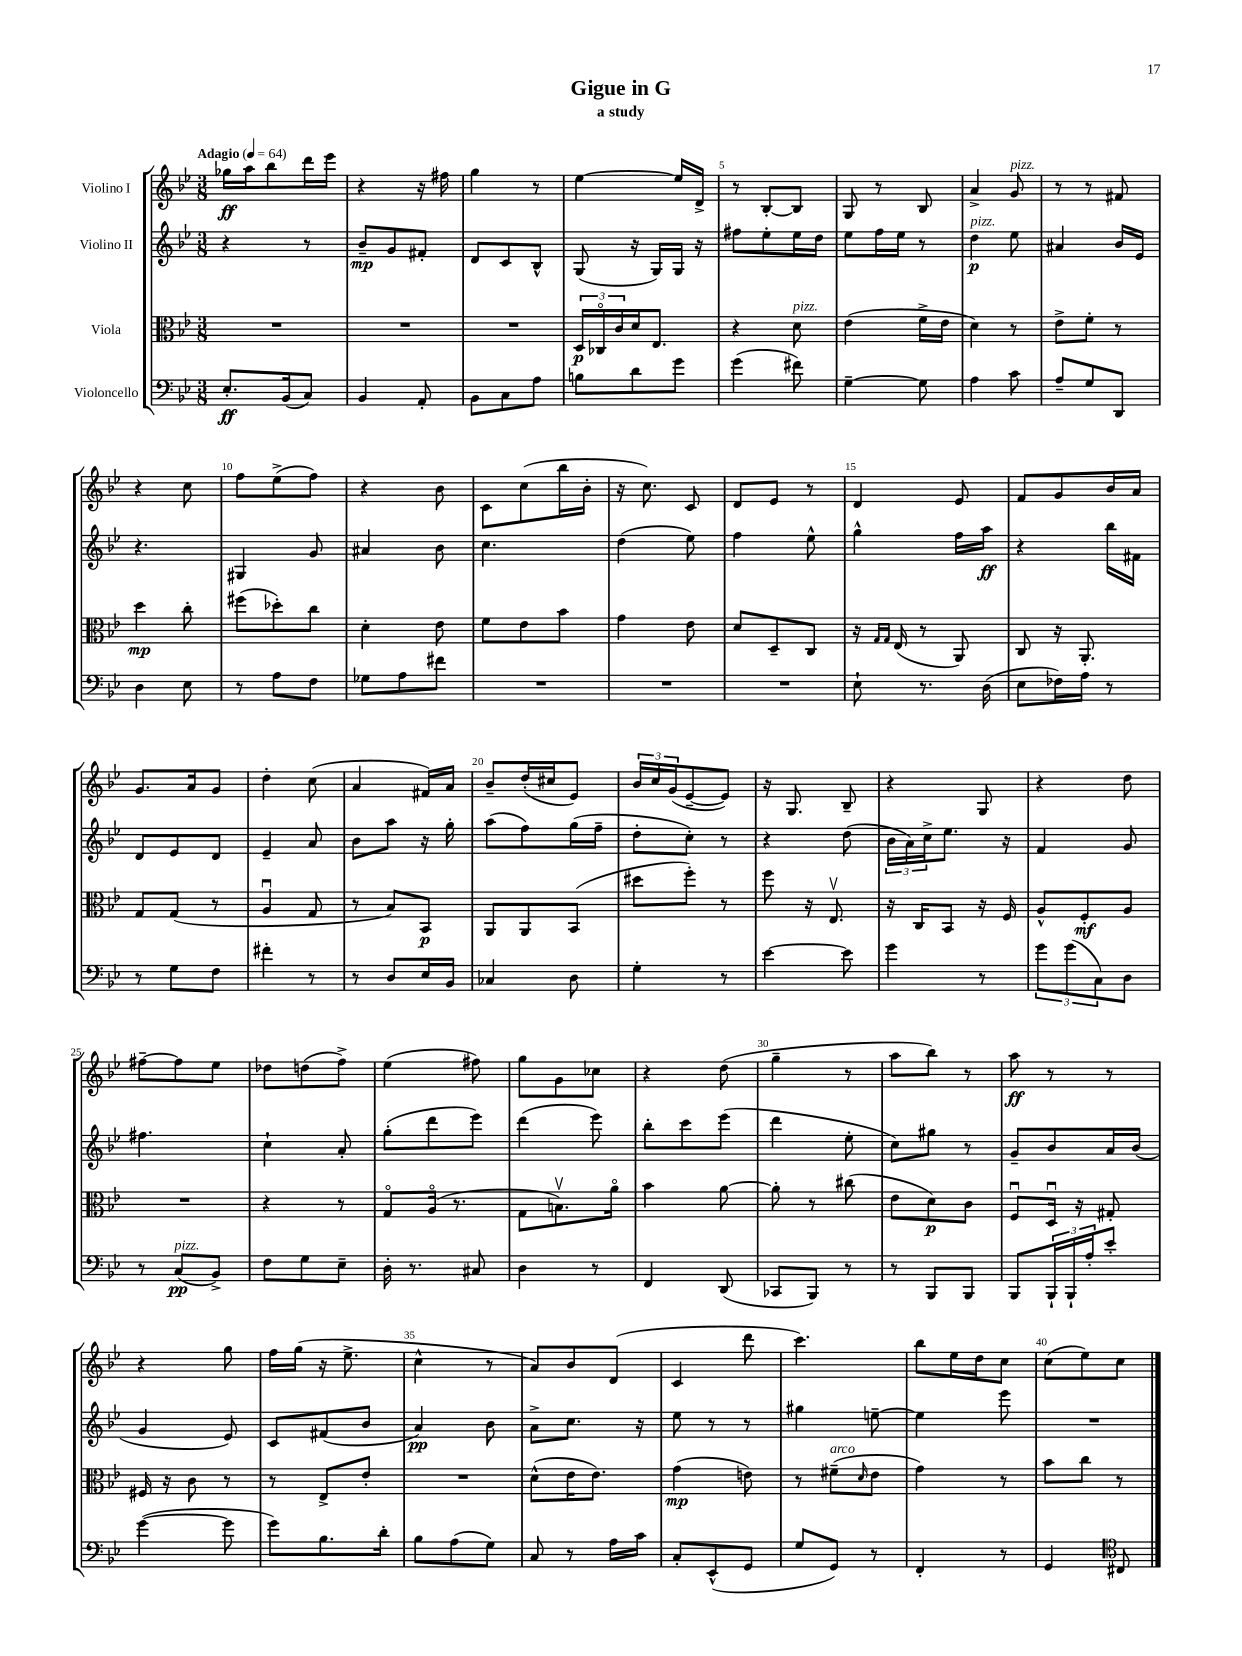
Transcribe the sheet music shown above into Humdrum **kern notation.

**kern	**dynam	**kern	**dynam	**kern	**dynam	**kern	**dynam
*part4	*part4	*part3	*part3	*part2	*part2	*part1	*part1
*staff4	*staff4	*staff3	*staff3	*staff2	*staff2	*staff1	*staff1
*I"Violoncello	*	*I"Viola	*	*I"Violino II	*	*I"Violino I	*
*clefF4	*	*clefC3	*	*clefG2	*	*clefG2	*
*k[b-e-]	*	*k[b-e-]	*	*k[b-e-]	*	*k[b-e-]	*
*M3/8	*	*M3/8	*	*M3/8	*	*M3/8	*
*MM64	*	*MM64	*	*MM64	*	*MM64	*
=1	=1	=1	=1	=1	=1	=1	=1
!	!	!	!	!	!	!LO:TX:a:B:t=Adagio	!
8.E-'/L	ff	4.r	.	4r	.	16gg-X\LL	ff
.	.	.	.	.	.	16aa\J	.
.	.	.	.	.	.	8bb-\	.
(16BB-/k	.	.	.	.	.	.	.
8C/J)	.	.	.	8r	.	16ddd\L	.
.	.	.	.	.	.	16eee-\JJ	.
=2	=2	=2	=2	=2	=2	=2	=2
4BB-/	.	4.r	.	8b-~/L	mp	4r	.
.	.	.	.	8g/	.	.	.
8AA'/	.	.	.	8f#X'/J	.	16r	.
.	.	.	.	.	.	16ff#X\	.
=3	=3	=3	=3	=3	=3	=3	=3
8BB-\L	.	4.r	.	8d/L	.	4gg\	.
8C\	.	.	.	8c/	.	.	.
8A\J	.	.	.	8B-^^/J	.	8r	.
=4	=4	=4	=4	=4	=4	=4	=4
8Bn\L	.	24D/LL	p	(8G/	.	[4ee-\	.
.	.	24C-X/	.	.	.	.	.
.	.	24c/	.	.	.	.	.
8d\	.	16d/J	.	16r	.	.	.
.	.	8.E-/J	.	16G/LL)	.	.	.
8g\J	.	.	.	16G/JJ	.	16ee-/LL]	.
.	.	.	.	16r	.	16d^/JJ	.
=5	=5	=5	=5	=5	=5	=5	=5
(4g\	.	4r	.	8ff#X\L	.	8r	.
.	.	.	.	8ee-'\	.	[8B-'/L	.
!	!	!LO:TX:a:i:t=pizz.	!	!	!	!	!
8f#X\)	.	8d\	.	16ee-\L	.	8B-/J]	.
.	.	.	.	16dd\JJ	.	.	.
=6	=6	=6	=6	=6	=6	=6	=6
[4G~\	.	(4e-\	.	8ee-\L	.	8G/	.
.	.	.	.	16ff\L	.	8r	.
.	.	.	.	16ee-\JJ	.	.	.
8G\]	.	16f^\LL	.	8r	.	8B-/	.
.	.	16e-\JJ	.	.	.	.	.
=7	=7	=7	=7	=7	=7	=7	=7
!	!	!	!	!LO:TX:a:i:t=pizz.	!	!	!
4A\	.	4d\)	.	4dd\	p	4a^/	.
!	!	!	!	!	!	!LO:TX:a:i:t=pizz.	!
8c\	.	8r	.	8ee-\	.	8g/	.
=8	=8	=8	=8	=8	=8	=8	=8
8A~/L	.	8e-^\L	.	4a#X/	.	8r	.
8G/	.	8f'\J	.	.	.	8r	.
8DD/J	.	8r	.	16b-/LL	.	8f#X/	.
.	.	.	.	16e-/JJ	.	.	.
!!LO:LB:g=z
=9	=9	=9	=9	=9	=9	=9	=9
4D\	.	4dd\	mp	4.r	.	4r	.
8E-\	.	8cc'\	.	.	.	8cc\	.
=10	=10	=10	=10	=10	=10	=10	=10
8r	.	(8ff#X\L	.	4G#X/	.	8ff\L	.
8A\L	.	8dd-X'\)	.	.	.	(8ee-^\	.
8F\J	.	8cc\J	.	8g/	.	8ff\J)	.
=11	=11	=11	=11	=11	=11	=11	=11
8G-X\L	.	4d'\	.	4a#X/	.	4r	.
8A\	.	.	.	.	.	.	.
8f#X\J	.	8e-\	.	8b-\	.	8b-\	.
=12	=12	=12	=12	=12	=12	=12	=12
4.r	.	8f\L	.	4.cc\	.	8c\L	.
.	.	8e-\	.	.	.	(8cc\	.
.	.	8b-\J	.	.	.	16bb-\L	.
.	.	.	.	.	.	16b-'\JJ	.
=13	=13	=13	=13	=13	=13	=13	=13
4.r	.	4g\	.	(4dd\	.	16r	.
.	.	.	.	.	.	8.cc\)	.
.	.	8e-\	.	8ee-\)	.	8c/	.
=14	=14	=14	=14	=14	=14	=14	=14
4.r	.	8d/L	.	4ff\	.	8d/L	.
.	.	8D~/	.	.	.	8e-/J	.
.	.	8C/J	.	8ee-^^\	.	8r	.
=15	=15	=15	=15	=15	=15	=15	=15
8E-`\	.	16r	.	4gg^^\	.	4d/	.
.	.	16qqG/LL	.	.	.	.	.
.	.	16qqG/JJ	.	.	.	.	.
.	.	(16E-/	.	.	.	.	.
8.r	.	8r	.	.	.	.	.
.	.	8AA/)	.	16ff\LL	.	8e-/	.
(16D\	.	.	.	16aa\JJ	ff	.	.
=16	=16	=16	=16	=16	=16	=16	=16
8E-\L	.	8C/	.	4r	.	8f/L	.
16F-X\L)	.	16r	.	.	.	8g/	.
16A\JJ	.	8.AA'/	.	.	.	.	.
8r	.	.	.	16bb-\LL	.	16b-/L	.
.	.	.	.	16f#X\JJ	.	16a/JJ	.
!!LO:LB:g=z
=17	=17	=17	=17	=17	=17	=17	=17
8r	.	8G/L	.	8d/L	.	8.g/L	.
8G\L	.	(8G/J	.	8e-/	.	.	.
.	.	.	.	.	.	16a/k	.
8F\J	.	8r	.	8d/J	.	8g/J	.
=18	=18	=18	=18	=18	=18	=18	=18
4f#X'\	.	4Au/	.	4e-~/	.	4dd'\	.
8r	.	8G/	.	8a/	.	(8cc\	.
=19	=19	=19	=19	=19	=19	=19	=19
8r	.	8r	.	8b-\L	.	4a/	.
8D/L	.	8B-/L)	.	8aa\J	.	.	.
16E-/L	.	8BB-/J	p	16r	.	16f#X/LL)	.
16BB-/JJ	.	.	.	16gg'\	.	16a/JJ	.
=20	=20	=20	=20	=20	=20	=20	=20
4C-X/	.	8AA/L	.	(8aa\L	.	8b-~/L	.
.	.	8AA/	.	8ff\)	.	(16dd'/L	.
.	.	.	.	.	.	16cc#X/J	.
8D\	.	(8BB-/J	.	(16gg\L	.	8e-/J)	.
.	.	.	.	16ff~\JJ	.	.	.
=21	=21	=21	=21	=21	=21	=21	=21
4G'\	.	8dd#X\L	.	8dd'\L	.	24b-/LL	.
.	.	.	.	.	.	24cc/	.
.	.	.	.	.	.	(24g/J	.
.	.	8ff'\J)	.	8cc'\J)	.	[8e-~/	.
8r	.	8r	.	8r	.	8e-/J])	.
=22	=22	=22	=22	=22	=22	=22	=22
[4e-\	.	8ff\	.	4r	.	16r	.
.	.	.	.	.	.	8.G/	.
.	.	16r	.	.	.	.	.
.	.	8.E-v/	.	.	.	.	.
8e-\]	.	.	.	(8dd\	.	8B-~/	.
=23	=23	=23	=23	=23	=23	=23	=23
4g\	.	16r	.	24b-\LL	.	4r	.
.	.	.	.	24a\)	.	.	.
.	.	16C/KL	.	.	.	.	.
.	.	.	.	24cc^\J	.	.	.
.	.	8BB-/J	.	8.ee-\J	.	.	.
8r	.	16r	.	.	.	8G/	.
.	.	16F/	.	16r	.	.	.
=24	=24	=24	=24	=24	=24	=24	=24
12g\L	.	8A^^/L	.	4f/	.	4r	.
(12g\	.	.	.	.	.	.	.
.	.	8F'/	mf	.	.	.	.
12C\)	.	.	.	.	.	.	.
8D\J	.	8A/J	.	8g/	.	8dd\	.
!!LO:LB:g=z
=25	=25	=25	=25	=25	=25	=25	=25
8r	.	4.r	.	4.ff#X\	.	[8ff#X~\L	.
!LO:TX:a:i:t=pizz.	!	!	!	!	!	!	!
(8C/L	pp	.	.	.	.	8ff#\]	.
8BB-^/J)	.	.	.	.	.	8ee-\J	.
=26	=26	=26	=26	=26	=26	=26	=26
8F\L	.	4r	.	4cc`\	.	8dd-X\L	.
8G\	.	.	.	.	.	(8ddn\	.
8E-~\J	.	8r	.	8a'/	.	8ff^\J)	.
=27	=27	=27	=27	=27	=27	=27	=27
16D'\	.	8G/L	.	(8gg'\L	.	(4ee-\	.
8.r	.	.	.	.	.	.	.
.	.	(16A/Jk	.	8ddd\	.	.	.
.	.	8.r	.	.	.	.	.
8C#X/	.	.	.	8eee-\J)	.	8ff#X\)	.
=28	=28	=28	=28	=28	=28	=28	=28
4D\	.	8G\L	.	(4ddd\	.	8gg\L	.
.	.	8.Bnv\)	.	.	.	8g\	.
8r	.	.	.	8eee-\)	.	8cc-X\J	.
.	.	16a\Jk	.	.	.	.	.
=29	=29	=29	=29	=29	=29	=29	=29
4FF/	.	4b-\	.	8bb-'\L	.	4r	.
.	.	.	.	8ccc\	.	.	.
(8DD/	.	[8a\	.	(8eee-\J	.	(8dd\	.
=30	=30	=30	=30	=30	=30	=30	=30
8CC-X/L	.	8a'\]	.	4ddd\	.	4gg~\	.
8BBB-/J)	.	8r	.	.	.	.	.
8r	.	(8cc#X\	.	8ee-'\	.	8r	.
=31	=31	=31	=31	=31	=31	=31	=31
8r	.	8e-\L	.	8cc\L)	.	8aa\L	.
8BBB-/L	.	8d\)	p	8gg#X\J	.	8bb-\J)	.
8BBB-/J	.	8c\J	.	8r	.	8r	.
=32	=32	=32	=32	=32	=32	=32	=32
8BBB-/L	.	8Fu/L	.	8g~/L	.	8aa\	ff
24BBB-`/L	.	16Du/Jk	.	8b-/	.	8r	.
24BBB-`/	.	.	.	.	.	.	.
.	.	16r	.	.	.	.	.
24A'/J	.	.	.	.	.	.	.
8e-'/J	.	8G#X'/	.	16a/L	.	8r	.
.	.	.	.	(16b-/JJ	.	.	.
!!LO:LB:g=z
=33	=33	=33	=33	=33	=33	=33	=33
([4g\	.	16F#X/	.	4g/	.	4r	.
.	.	16r	.	.	.	.	.
.	.	8c\	.	.	.	.	.
8g\]	.	8r	.	8e-/)	.	8gg\	.
=34	=34	=34	=34	=34	=34	=34	=34
8g\L)	.	8r	.	8c/L	.	16ff\LL	.
.	.	.	.	.	.	(16gg\JJ	.
8.B-\	.	8E-^/L	.	(8f#X/	.	16r	.
.	.	.	.	.	.	8.ee-^\	.
.	.	8e-'/J	.	8b-/J	.	.	.
16d'\Jk	.	.	.	.	.	.	.
=35	=35	=35	=35	=35	=35	=35	=35
8B-\L	.	4.r	.	4a/)	pp	4cc^^\	.
(8A\	.	.	.	.	.	.	.
8G\J)	.	.	.	8b-\	.	8r	.
=36	=36	=36	=36	=36	=36	=36	=36
8C/	.	(8d^^\L	.	8a^\L	.	8a/L)	.
8r	.	16e-\K	.	8.cc\J	.	8b-/	.
.	.	8.e-\J)	.	.	.	.	.
16A\LL	.	.	.	.	.	(8d/J	.
16c\JJ	.	.	.	16r	.	.	.
=37	=37	=37	=37	=37	=37	=37	=37
8C'/L	.	(4g\	mp	8ee-\	.	4c/	.
(8EE-^^/	.	.	.	8r	.	.	.
8GG/J	.	8en\)	.	8r	.	8ddd\	.
=38	=38	=38	=38	=38	=38	=38	=38
8G/L	.	8r	.	4gg#X\	.	4.ccc\)	.
!	!	!LO:TX:a:i:t=arco	!	!	!	!	!
8GG/J)	.	(8f#X~\L	.	.	.	.	.
.	.	16qqd/	.	.	.	.	.
8r	.	8e-\J	.	[8een~\	.	.	.
=39	=39	=39	=39	=39	=39	=39	=39
4FF'/	.	4g\)	.	4ee\]	.	8bb-\L	.
.	.	.	.	.	.	16ee-\L	.
.	.	.	.	.	.	16dd\J	.
8r	.	8r	.	8eee-\	.	8cc\J	.
=40	=40	=40	=40	=40	=40	=40	=40
4GG/	.	8b-\L	.	4.r	.	(8cc\L	.
.	.	8cc\J	.	.	.	8ee-\)	.
*clefC4	*	*	*	*	*	*	*
8C#X/	.	8r	.	.	.	8cc\J	.
==	==	==	==	==	==	==	==
*-	*-	*-	*-	*-	*-	*-	*-
